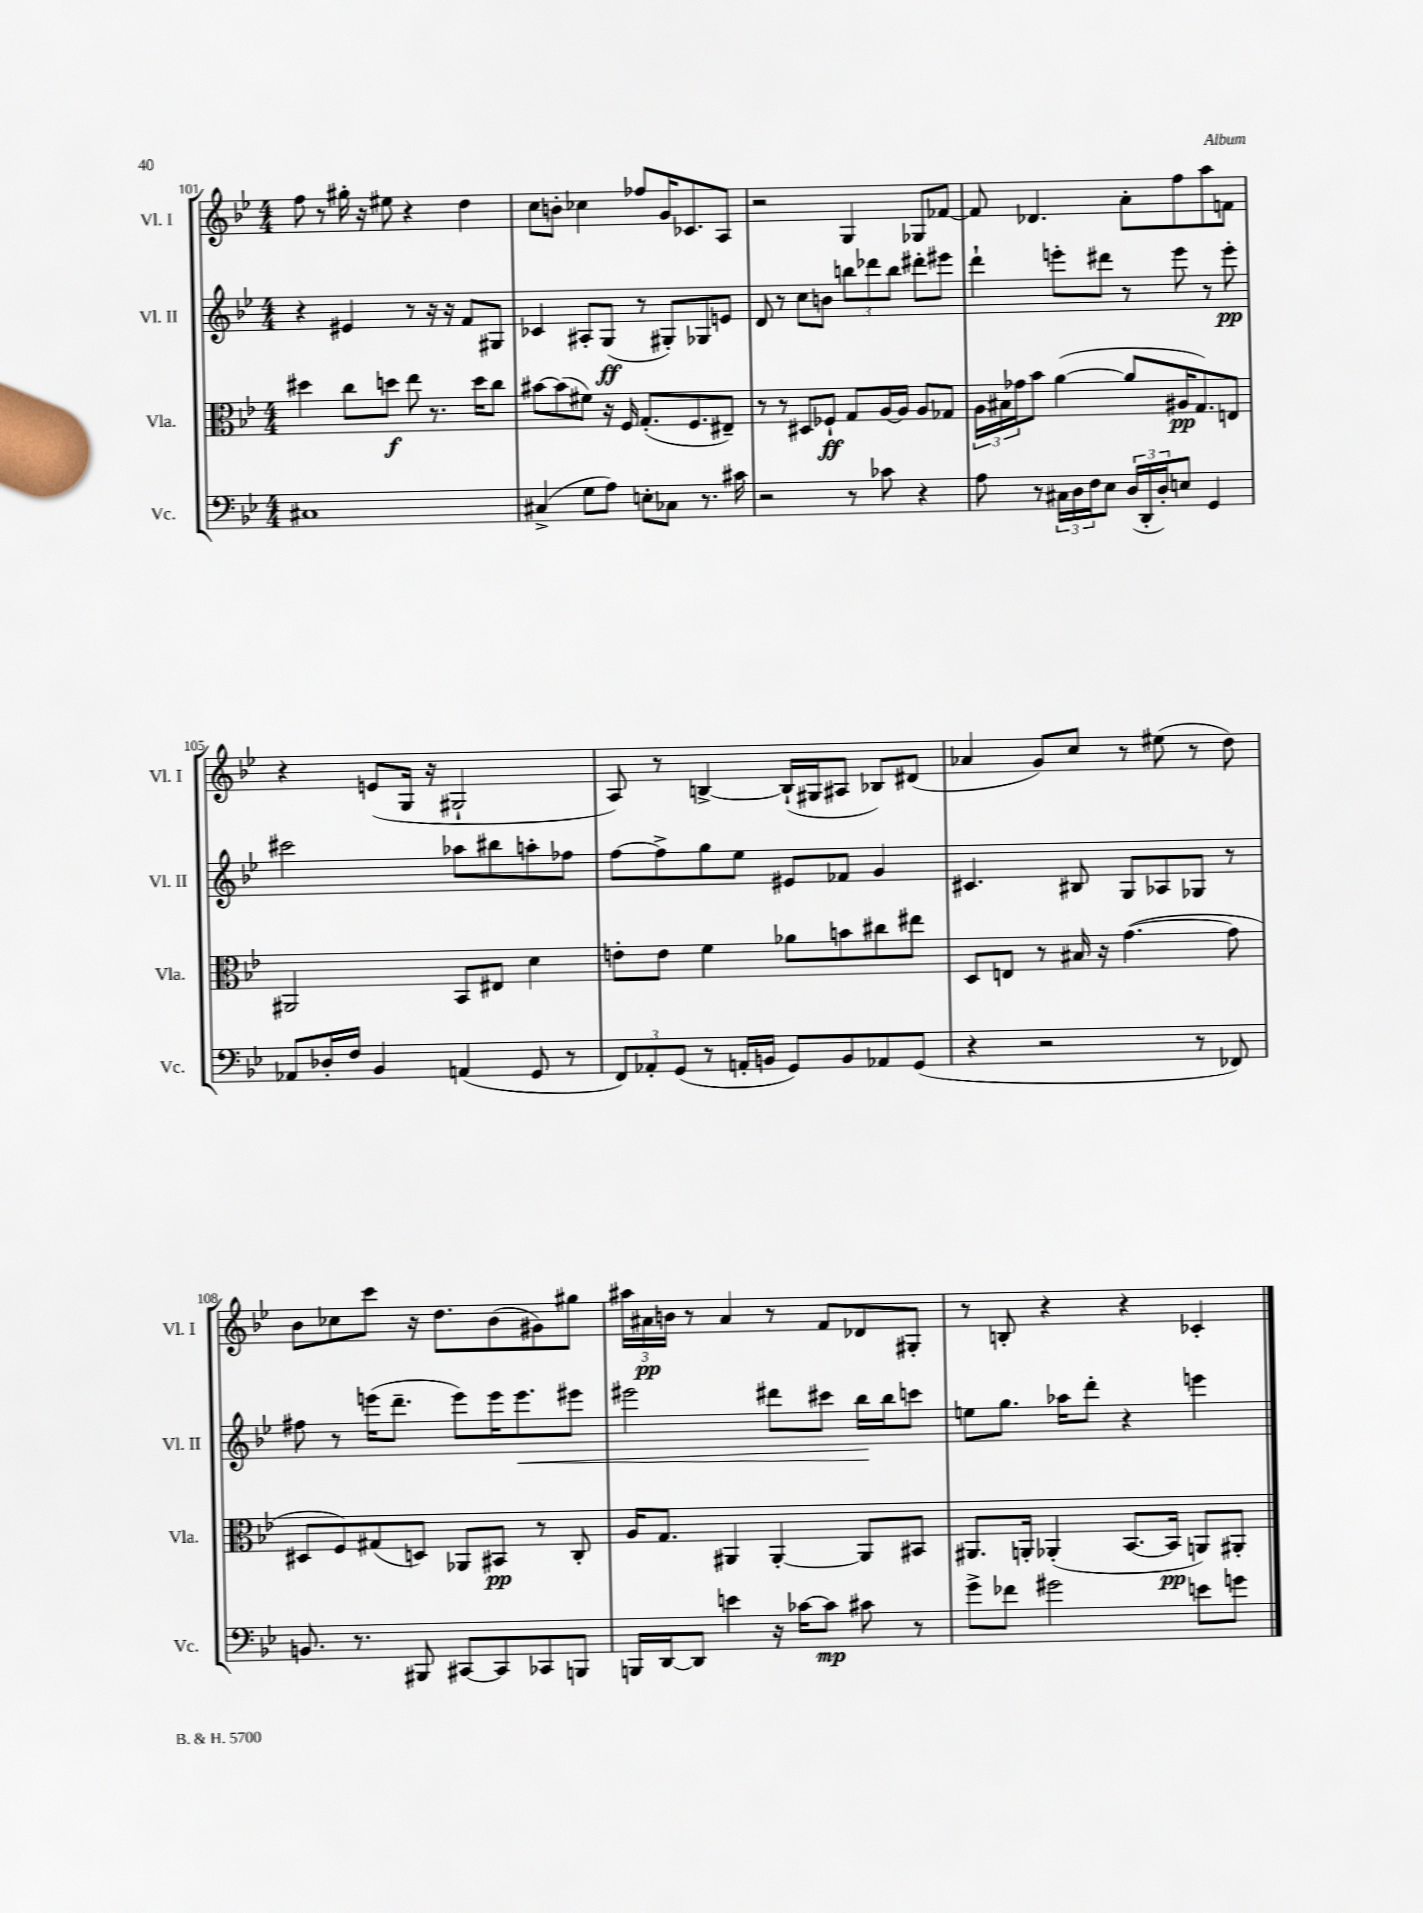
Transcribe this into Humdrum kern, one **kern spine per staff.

**kern	**kern	**kern	**kern
*staff4	*staff3	*staff2	*staff1
*clefF4	*clefC3	*clefG2	*clefG2
*k[b-e-]	*k[b-e-]	*k[b-e-]	*k[b-e-]
*M4/4	*M4/4	*M4/4	*M4/4
1C#	4dd#	4r	8ff
.	.	.	8r
.	8cc	4e#	16gg#'
.	.	.	16r
.	8dd	.	8ee#
.	8ee-	8r	4r
.	8.r	16r	.
.	.	16r	.
.	.	8f	4dd
.	16dd	.	.
.	8cc	8G#	.
=	=	=	=
(4C#^	[8b#	4c-	8cc
.	(8b#]	.	8b'
8G	8f#)	8A#'	4cc-
8A)	16r	(8G	.
.	16F	.	.
8E'	(8.G'	8r	8ff-
8C-	.	8G#')	16g
.	8.F	.	8.c-
8.r	.	8G-	.
.	8E#~)	8e	8A
16c#	.	.	.
=	=	=	=
2r	8r	8d	2r
.	8r	8r	.
.	8D#	8cc	.
.	8F-`	8b	.
8r	8G	12bb	4G
.	.	12ddd-	.
8c-	[16A	.	.
.	.	12bb	.
.	16A]	.	.
4r	8A	8ddd#'	8G-
.	8G-	8eee#	[8f-
=	=	=	=
8A	24A	4ddd`	8f-]
.	24B#	.	.
.	24g-	.	.
8r	8b-	.	4.d-
24C#	([4a	8eee'	.
24D	.	.	.
24F	.	.	.
8E-	.	8ddd#	.
(24D	8a]	8r	8a'
24DD'	.	.	.
24D')	.	.	.
8E	16A#	8eee	8ff
.	8.G)	.	.
4GG	.	8r	8aa
.	8E	8eee'	8f
=	=	=	=
8AA-	2AA#	2ccc#	4r
16D-'	.	.	.
16F	.	.	.
4BB-	.	.	(8e
.	.	.	16G
.	.	.	16r
(4AA	8BB-	8aa-	2G#`
.	8E#	8bb#	.
8GG	4d	8aa'	.
8r	.	8ff-	.
=	=	=	=
12FF)	8e'	[8ff	8A)
12AA-'	.	.	.
.	8e	8ff^]	8r
(12GG	.	.	.
8r	4f	8gg	[4B^
16AA'	.	8ee-	.
16BB	.	.	.
8GG)	8a-	8e#	(16B`]
.	.	.	16G#
8BB	8b	8f-	8A#
8AA-	8cc#	4g	8B-)
(8GG	8ee#	.	(8d#
=	=	=	=
4r	8D	4.c#	4a-
.	8E	.	.
2r	8r	.	8g)
.	16B#	8B#	8cc
.	16r	.	.
.	([4.g	8G	8r
.	.	8A-	(8ee#
8r	.	8G-	8r
8FF-)	8g]	8r	8dd)
=	=	=	=
8.BB	8D#	8ff#	8b-
.	8F)	8r	8cc-
8.r	.	.	.
.	(8G#	(16eee	8ccc
.	.	8.ddd~	.
8BBB#	8D)	.	16r
.	.	.	8.dd
[8CC#	8AA-	8eee)	.
8CC#]	8BB#	16eee	(8b-
.	.	8.eee	.
8CC-	8r	.	8g#)
8BBB	8C'	8eee#	8gg#
=	=	=	=
16BBB	16A	2eee#	24aa#
.	.	.	24a#
[16DD	8.G	.	.
.	.	.	24b
8DD]	.	.	8r
4e	4AA#	.	4a#
16r	[4AA#'	8ddd#	8r
[16c-	.	.	.
8c-]	.	8ccc#	8f
8c#	8AA#]	16bb-	8d-
.	.	16bb-	.
8r	8BB#	8ccc	8G#'
=	=	=	=
8g^	8.AA#	8ee	8r
8f-	.	8.gg	8B'
.	16AA'	.	.
2g#	(4AA-'	.	4r
.	.	16aa-	.
.	.	8ddd'	.
.	[8.BB-	4r	4r
.	16BB-]	.	.
8e	8AA)	4eee	4c-'
8g	8AA#'	.	.
==	==	==	==
*-	*-	*-	*-
